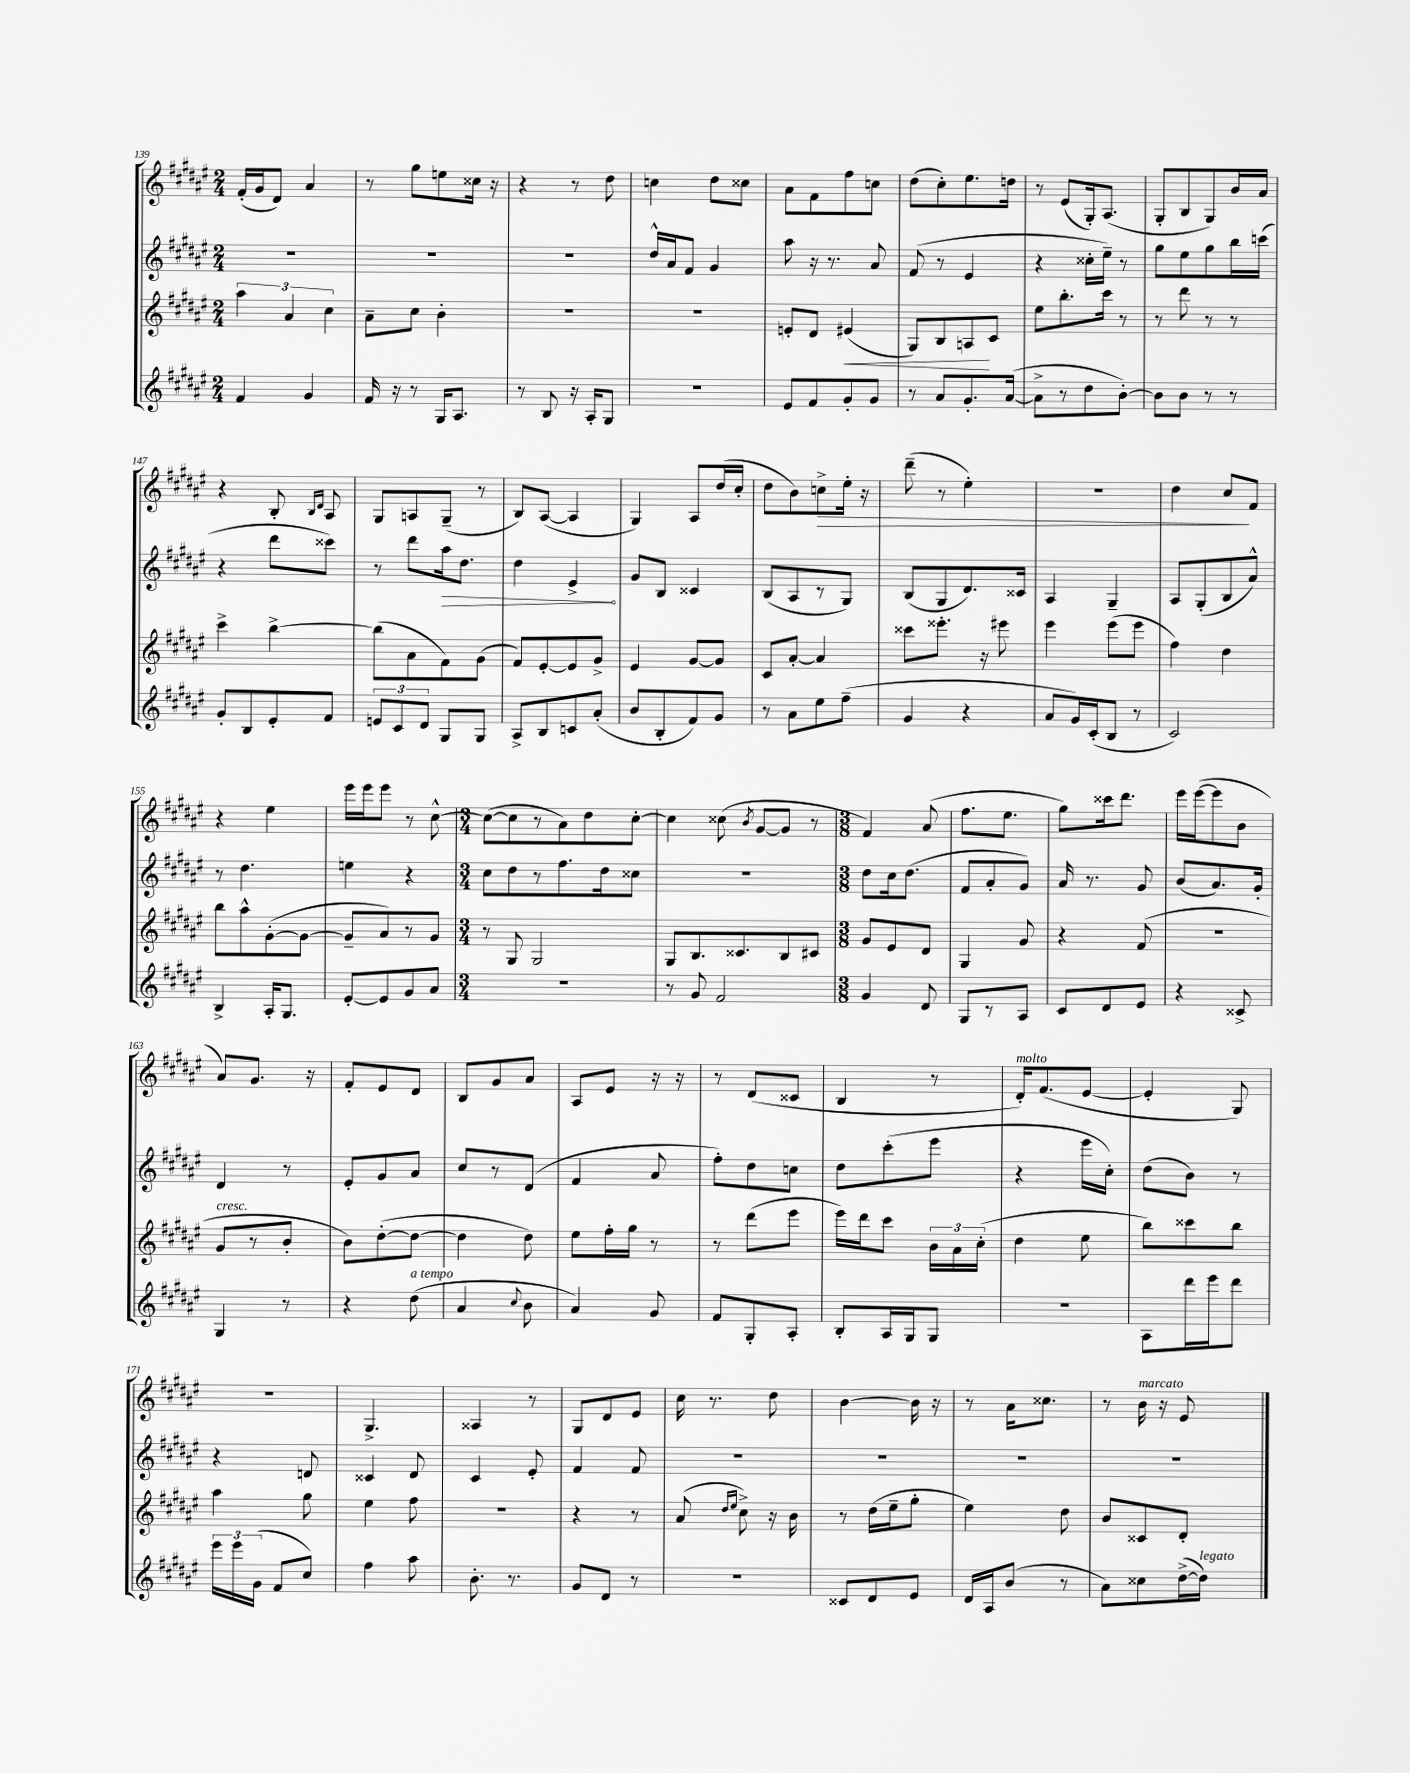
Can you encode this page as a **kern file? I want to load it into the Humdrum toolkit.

**kern	**kern	**dynam	**kern	**dynam	**kern	**dynam
*part4	*part3	*part3	*part2	*part2	*part1	*part1
*staff4	*staff3	*staff3	*staff2	*staff2	*staff1	*staff1
*clefG2	*clefG2	*	*clefG2	*	*clefG2	*
*k[f#c#g#d#a#e#]	*k[f#c#g#d#a#e#]	*	*k[f#c#g#d#a#e#]	*	*k[f#c#g#d#a#e#]	*
*M2/4	*M2/4	*	*M2/4	*	*M2/4	*
=139	=139	=139	=139	=139	=139	=139
4f#/	6aa#\	.	2r	.	(16f#'/LL	.
.	.	.	.	.	16g#/J	.
.	.	.	.	.	8d#/J)	.
.	6a#/	.	.	.	.	.
4g#/	.	.	.	.	4a#/	.
.	6cc#\	.	.	.	.	.
=140	=140	=140	=140	=140	=140	=140
16f#/	8a#~\L	.	2r	.	8r	.
16r	.	.	.	.	.	.
8r	8cc#\J	.	.	.	8gg#\L	.
16G#/KL	4b'\	.	.	.	8een\	.
8.A#/J	.	.	.	.	.	.
.	.	.	.	.	16cc##X\Jk	.
.	.	.	.	.	16r	.
=141	=141	=141	=141	=141	=141	=141
8r	2r	.	2r	.	4r	.
8B/	.	.	.	.	.	.
16r	.	.	.	.	8r	.
16A#'/KL	.	.	.	.	.	.
8G#/J	.	.	.	.	8dd#\	.
=142	=142	=142	=142	=142	=142	=142
2r	2r	.	16dd#^^/LL	.	4ccn\	.
.	.	.	16a#/J	.	.	.
.	.	.	8f#/J	.	.	.
.	.	.	4g#/	.	8dd#\L	.
.	.	.	.	.	8cc##X\J	.
=143	=143	=143	=143	=143	=143	=143
8e#/L	8en'/L	.	8aa#\	.	8a#\L	.
8f#/	8d#/J	.	16r	.	8f#\	.
.	.	.	8.r	.	.	.
!	!	!LO:HP:b	!	!	!	!
8g#'/	(4e#X/	<	.	.	8ff#\	.
8g#/J	.	.	8a#/	.	8ccn\J	.
=144	=144	=144	=144	=144	=144	=144
8r	8G#/L)	.	(8f#/	.	(8dd#\L	.
8a#/L	8B/	.	8r	.	8cc#'\)	.
8.g#'/	8An/	.	4e#/	.	8.ee#\	.
.	8c#/J	[	.	.	.	.
([16a#/Jk	.	.	.	.	16ddn\Jk	.
=145	=145	=145	=145	=145	=145	=145
8a#^\L]	8ee#\L	.	4r	.	8r	.
8r	8.bb'\	.	.	.	(8e#/L	.
8dd#\	.	.	16cc##X'\LL	.	16G#'/k)	.
.	16ccc#\Jk	.	16ee#~\JJ)	.	(8.A#/J	.
[8b'\J)	8r	.	8r	.	.	.
=146	=146	=146	=146	=146	=146	=146
8b\L]	8r	.	8gg#\L	.	8G#'/L	.
8b\J	8ddd#\	.	8ee#\	.	8B/	.
8r	8r	.	8gg#\	.	8G#/)	.
8r	8r	.	16bb\L	.	16b/L	.
.	.	.	(16cccn\JJ	.	16a#/JJ	.
!!LO:LB:g=z
=147	=147	=147	=147	=147	=147	=147
8g#'/L	4ccc#^\	.	4r	.	4r	.
8B/	.	.	.	.	.	.
8e#'/	[4bb^\	.	8ddd#\L	.	8B'/	.
.	.	.	.	.	16qqB/LL	.
.	.	.	.	.	16qqd#/JJ	.
8f#/J	.	.	8ccc##X\J)	.	8A#/	.
=148	=148	=148	=148	=148	=148	=148
12en/L	(8bb\L]	.	8r	.	8G#/L	.
12c#/	.	.	.	.	.	.
.	8a#\	.	8ddd#\L	.	8An/	.
12d#/J	.	.	.	.	.	.
!	!	!	!	!LO:HP:b	!	!
8G#/L	8f#\)	.	16aa#\k	>	(8G#~/J	.
.	.	.	8.dd#\J	.	.	.
8G#/J	(8g#\J	.	.	.	8r	.
=149	=149	=149	=149	=149	=149	=149
8A#^/L	8f#/L)	.	4dd#\	.	8B/L)	.
8B/	[8e#'/	.	.	.	([8A#/J	.
8cn/	8e#/]	.	4e#^/	.	4A#/]	.
(8a#'/J	8g#^/J	.	.	.	.	.
.	.	.	.	]	.	.
=150	=150	=150	=150	=150	=150	=150
8b/L	4e#/	.	8g#/L	.	4G#/)	.
8B'/	.	.	8B/J	.	.	.
8f#/)	[8g#/L	.	4c##X/	.	8A#/L	.
8g#/J	8g#/J]	.	.	.	(16dd#/L	.
.	.	.	.	.	16cc#'/JJ	.
=151	=151	=151	=151	=151	=151	=151
8r	8c#/L	.	(8B/L	.	8dd#\L	.
8a#\L	[8a#'/J	.	8A#/	.	8b\)	.
!	!	!	!	!	!	!LO:HP:b
8ee#\	4a#/]	.	8r	.	8ccn^\	>
(8ff#~\J	.	.	8G#/J)	.	16ee#'\Jk	.
.	.	.	.	.	16r	.
=152	=152	=152	=152	=152	=152	=152
4g#/	8ccc##X\L	.	(8B/L	.	(8ddd#~\	.
.	8.eee##X'\J	.	8G#/	.	8r	.
4r	.	.	8.d#/)	.	4ee#'\)	.
.	16r	.	.	.	.	.
.	8eee#X\	.	.	.	.	.
.	.	.	16c##X/Jk	.	.	.
=153	=153	=153	=153	=153	=153	=153
8a#/L	4eee#\	.	4A#/	.	2r	.
16g#/L)	.	.	.	.	.	.
(16c#'/J	.	.	.	.	.	.
8B/J	(8eee#\L	.	4G#~/	.	.	.
8r	8eee#\J	.	.	.	.	.
=154	=154	=154	=154	=154	=154	=154
2c#/)	4ff#\)	.	8A#/L	.	4dd#\	.
.	.	.	(8G#'/	.	.	.
.	4dd#\	.	8B/	.	8cc#/L	.
.	.	.	8a#^^/J)	.	8f#/J	]
!!LO:LB:g=z
=155	=155	=155	=155	=155	=155	=155
4B^/	8bb\L	.	8r	.	4r	.
.	8aa#^^\	.	4.dd#\	.	.	.
16A#'/KL	([8g#'\	.	.	.	4ee#\	.
8.G#/J	.	.	.	.	.	.
.	8g#\J_	.	.	.	.	.
=156	=156	=156	=156	=156	=156	=156
[8e#'/L	8g#~/L]	.	4een\	.	16eee#\LL	.
.	.	.	.	.	16eee#\J	.
8e#/]	8a#/)	.	.	.	8eee#\J	.
8g#/	8r	.	4r	.	8r	.
8a#/J	8g#/J	.	.	.	[8cc#^^\	.
=157	=157	=157	=157	=157	=157	=157
*M3/4	*M3/4	*	*M3/4	*	*M3/4	*
2.r	8r	.	8cc#\L	.	(8cc#\L_	.
.	8G#/	.	8dd#\	.	8cc#\]	.
.	2G#/	.	8r	.	8r	.
.	.	.	8.ff#\	.	8a#\)	.
.	.	.	.	.	8dd#\	.
.	.	.	16dd#\k	.	.	.
.	.	.	8cc##X\J	.	[8cc#'\J	.
=158	=158	=158	=158	=158	=158	=158
8r	8G#/L	.	2.r	.	4cc#\]	.
8g#/	8.B/	.	.	.	.	.
2f#/	.	.	.	.	(8cc##X\	.
.	8.c##X/	.	.	.	.	.
.	.	.	.	.	8qb/	.
.	.	.	.	.	[8g#/L	.
.	8B/	.	.	.	8g#/J]	.
.	8c#X/J	.	.	.	8r	.
=159	=159	=159	=159	=159	=159	=159
*M3/8	*M3/8	*	*M3/8	*	*M3/8	*
4g#/	8g#/L	.	8dd#\L	.	4f#/)	.
.	8e#/	.	16cc#\k	.	.	.
.	.	.	(8.dd#\J	.	.	.
8d#/	8d#/J	.	.	.	(8a#/	.
=160	=160	=160	=160	=160	=160	=160
8G#/L	4G#/	.	8f#/L	.	8.ff#\L	.
8r	.	.	8a#'/	.	.	.
.	.	.	.	.	8.ee#\J	.
8A#/J	8g#/	.	8g#/J)	.	.	.
=161	=161	=161	=161	=161	=161	=161
8c#/L	4r	.	16a#/	.	8gg#\L)	.
.	.	.	8.r	.	.	.
8d#/	.	.	.	.	16ccc##X\k	.
.	.	.	.	.	8.ddd#\J	.
8e#/J	(8f#/	.	8g#/	.	.	.
=162	=162	=162	=162	=162	=162	=162
4r	4.r	.	(8b/L	.	16eee#\LL	.
.	.	.	.	.	([16eee#\J	.
.	.	.	8.a#/)	.	8eee#\]	.
8c##X^/	.	.	.	.	8b\J	.
.	.	.	16g#'/Jk	.	.	.
!!LO:LB:g=z
=163	=163	=163	=163	=163	=163	=163
!	!LO:TX:a:i:t=cresc.	!	!	!	!	!
4G#/	8g#/L	.	4d#/	.	8a#/L)	.
.	8r	.	.	.	8.g#/J	.
8r	8b'/J	.	8r	.	.	.
.	.	.	.	.	16r	.
=164	=164	=164	=164	=164	=164	=164
4r	8b\L)	.	8e#'/L	.	8f#'/L	.
.	([8dd#'\	.	8g#/	.	8e#/	.
!LO:TX:a:i:t=a tempo	!	!	!	!	!	!
(8dd#\	8dd#\J_	.	8a#/J	.	8d#/J	.
=165	=165	=165	=165	=165	=165	=165
4a#/	4dd#\]	.	8cc#/L	.	8B/L	.
.	.	.	8r	.	8g#/	.
8qqcc#/	.	.	.	.	.	.
8b\	8dd#\)	.	(8d#/J	.	8a#/J	.
=166	=166	=166	=166	=166	=166	=166
4a#/)	8ee#\L	.	4f#/	.	8A#/L	.
.	16ff#'\L	.	.	.	8e#/J	.
.	16gg#\JJ	.	.	.	.	.
8g#/	8r	.	8a#/	.	16r	.
.	.	.	.	.	16r	.
=167	=167	=167	=167	=167	=167	=167
8f#/L	8r	.	8ff#'\L)	.	8r	.
8G#'/	(8ddd#\L	.	8dd#\	.	(8d#/L	.
8A#'/J	8eee#\J	.	8ccn\J	.	8c##X/J	.
=168	=168	=168	=168	=168	=168	=168
8B'/L	16eee#\LL)	.	8dd#\L	.	4B/	.
.	16ddd#\J	.	.	.	.	.
16A#/L	8ccc#\J	.	(8ccc#'\	.	.	.
16G#/J	.	.	.	.	.	.
8G#/J	24b\LL	.	8eee#\J	.	8r	.
.	24a#\	.	.	.	.	.
.	(24cc#'\JJ	.	.	.	.	.
=169	=169	=169	=169	=169	=169	=169
!	!	!	!	!	!LO:TX:a:i:t=molto	!
4.r	4dd#\	.	4r	.	16d#'/KL)	.
.	.	.	.	.	(8.f#/	.
.	8ee#\	.	16eee#\LL	.	[8e#/J	.
.	.	.	16cc#'\JJ)	.	.	.
=170	=170	=170	=170	=170	=170	=170
8A#\L	8bb\L)	.	(8dd#\L	.	4e#'/]	.
16ddd#\L	8ccc##X\	.	8b\J)	.	.	.
16eee#\J	.	.	.	.	.	.
8ddd#\J	8bb\J	.	8r	.	8G#/)	.
!!LO:LB:g=z
=171	=171	=171	=171	=171	=171	=171
24eee#\LL	4aa#\	.	4r	.	4.r	.
24eee#\	.	.	.	.	.	.
(24g#\JJ	.	.	.	.	.	.
8f#/L	.	.	.	.	.	.
8cc#/J)	8gg#\	.	8dn/	.	.	.
=172	=172	=172	=172	=172	=172	=172
4ff#\	4ee#\	.	4c##X/	.	4.G#^/	.
8aa#\	8ff#\	.	8d#/	.	.	.
=173	=173	=173	=173	=173	=173	=173
8.b'\	4.r	.	4c#/	.	4A##X/	.
8.r	.	.	.	.	.	.
.	.	.	8e#'/	.	8r	.
=174	=174	=174	=174	=174	=174	=174
8g#/L	4r	.	4f#/	.	8G#/L	.
8d#/J	.	.	.	.	8d#/	.
8r	8r	.	8f#/	.	8e#/J	.
=175	=175	=175	=175	=175	=175	=175
4.r	(8a#/	.	4.r	.	16cc#\	.
.	.	.	.	.	8.r	.
.	16qqdd#/LL	.	.	.	.	.
.	16qqee#/JJ	.	.	.	.	.
.	8cc#^\)	.	.	.	.	.
.	16r	.	.	.	8dd#\	.
.	16b\	.	.	.	.	.
=176	=176	=176	=176	=176	=176	=176
8c##X/L	8r	.	4.r	.	[4b\	.
8d#/	(16dd#\LL	.	.	.	.	.
.	16ee#~\J	.	.	.	.	.
8e#/J	8gg#'\J	.	.	.	16b\]	.
.	.	.	.	.	16r	.
=177	=177	=177	=177	=177	=177	=177
16d#/LL	4ee#\)	.	4.r	.	8r	.
16A#/J	.	.	.	.	.	.
(8b/J	.	.	.	.	16a#\KL	.
.	.	.	.	.	8.cc##X\J	.
8r	8dd#\	.	.	.	.	.
=178	=178	=178	=178	=178	=178	=178
8a#\L)	8b/L	.	4.r	.	8r	.
!	!	!	!	!	!LO:TX:a:i:t=marcato	!
8cc##X\	8c##X/	.	.	.	16b\	.
.	.	.	.	.	16r	.
([16dd#^\L	8d#'/J	.	.	.	8e#/	.
!LO:TX:a:i:t=legato	!	!	!	!	!	!
16dd#\JJ])	.	.	.	.	.	.
==	==	==	==	==	==	==
*-	*-	*-	*-	*-	*-	*-
